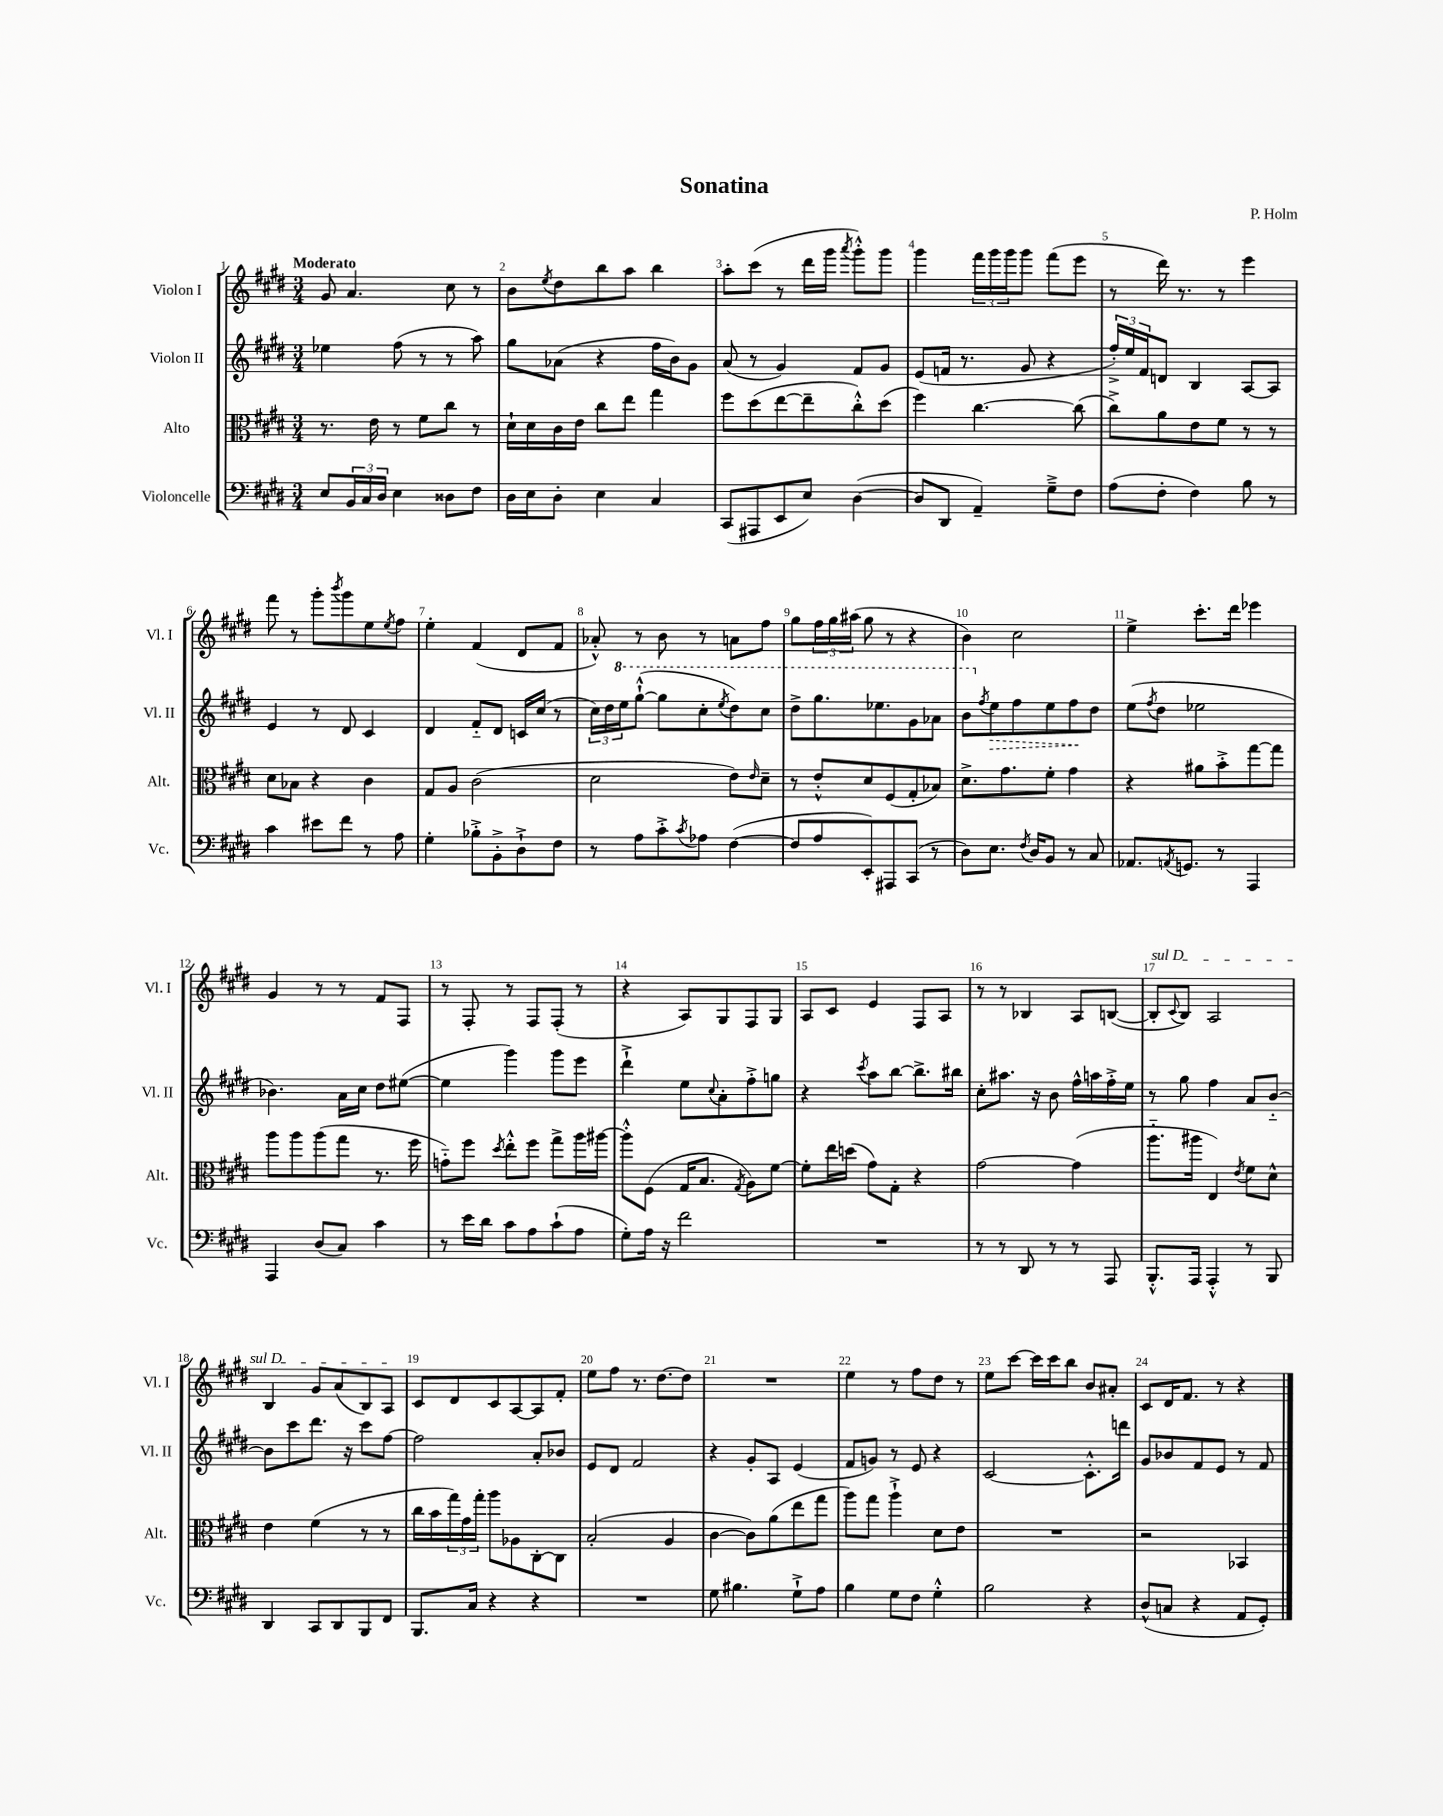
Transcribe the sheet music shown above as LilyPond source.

\header { title = "Sonatina" composer = "P. Holm" }
<<
\new StaffGroup <<
\new Staff = "s0" \with { instrumentName = "Violon I" shortInstrumentName = "Vl. I" } {
    \clef treble \key e \major \numericTimeSignature \time 3/4 \tempo "Moderato"
    gis'8 a'4. cis''8 r8 |
    b'8 \acciaccatura { e''8 } dis''8 b''8 a''8 b''4 |
    a''8-. cis'''8( r8 dis'''16 gis'''16 \acciaccatura { a'''8 } gis'''8-.-^) gis'''8 |
    gis'''4 \tuplet 3/2 { fis'''16 gis'''16 gis'''16 } gis'''8 fis'''8( e'''8 |
    r8 dis'''16) r8. r8 e'''4 |
    fis'''8 r8 gis'''8-. \acciaccatura { b'''8 } gis'''8 e''8 \acciaccatura { e''8 } fis''8 |
    e''4-. fis'4( dis'8 fis'8 |
    aes'8-.-^) r8 b'8 r8 a'8 fis''8 |
    gis''8 \tuplet 3/2 { fis''16 gis''16 ais''16( } gis''8 r8 r4 |
    b'4) cis''2 |
    e''4-> cis'''8.-. dis'''16 ees'''4 |
    gis'4 r8 r8 fis'8 fis8 |
    r8 fis8-. r8 fis8 fis8-.( r8 |
    r4 a8) gis8 fis8 gis8 |
    a8 cis'8 e'4 fis8 a8 |
    r8 r8 bes4 a8 b8~( |
    \once \override TextSpanner.bound-details.left.text = \markup { \italic "sul D" } b8-.\startTextSpan \appoggiatura { cis'8 } b8) a2 |
    b4 gis'8 a'8( b8) a8\stopTextSpan |
    cis'8 dis'8 cis'8 a8~ a8 fis'8-. |
    e''8 fis''8 r8. dis''8.~ dis''8 |
    R2. |
    e''4 r8 fis''8 dis''8 r8 |
    e''8 cis'''8~ cis'''16 cis'''16 b''8 b'8 ais'8-. |
    cis'8 dis'16 fis'8. r8 r4 \bar "|." |
}
\new Staff = "s1" \with { instrumentName = "Violon II" shortInstrumentName = "Vl. II" } {
    \clef treble \key e \major \numericTimeSignature \time 3/4
    ees''4 fis''8( r8 r8 a''8) |
    gis''8 aes'8( r4 fis''16 b'16) gis'8 |
    a'8( r8 gis'4) fis'8 gis'8 |
    e'8( f'16 r8. gis'8 r4 |
    \tuplet 3/2 { fis''16-.->) e''16 fis'16 } d'8 b4 a8~ a8 |
    e'4 r8 dis'8 cis'4 |
    dis'4 fis'8-_ dis'8 c'16 cis''16( r8 |
    \tuplet 3/2 { cis''16) dis''16 \ottava #1 e'''16 } gis'''8~-!-^( gis'''8 cis'''8-. \acciaccatura { e'''8 } dis'''8) cis'''8 |
    dis'''8-> gis'''8. ees'''8. gis''8 aes''8 |
    b''8 \ottava #0 \acciaccatura { fis''8 } \once \override Hairpin.style = #'dashed-line e''8\> fis''8 e''8 fis''8\! dis''8 |
    e''8( \acciaccatura { fis''8 } dis''8 ees''2 |
    bes'4.) a'16 cis''16 dis''8 eis''8~( |
    eis''4 gis'''4) gis'''8 e'''8 |
    dis'''4-!-> e''8 \appoggiatura { cis''8 } a'8-. fis''8-.-> g''8 |
    r4 \acciaccatura { cis'''8 } a''8 b''8~ b''8.-> bis''16 |
    cis''8-. ais''8. r16 b'8 fis''16-^ a''16 fis''16-.-> e''16 |
    r8 gis''8 fis''4 a'8 b'8~-_ |
    b'8 cis'''8 dis'''8. r16 cis'''8 fis''8~ |
    fis''2 a'8-. bes'8 |
    e'8 dis'8 fis'2 |
    r4 gis'8-. a8 e'4( |
    fis'8 g'8) r8 e'8 r4 |
    cis'2~ cis'8.-.-^ d'''16 |
    gis'8 bes'8 fis'8 e'8 r8 fis'8 \bar "|." |
}
\new Staff = "s2" \with { instrumentName = "Alto" shortInstrumentName = "Alt." } {
    \clef alto \key e \major \numericTimeSignature \time 3/4
    r8. e'16 r8 fis'8 cis''8 r8 |
    dis'16-! dis'16 cis'16 e'16 cis''8 e''8 gis''4 |
    fis''8 dis''8( e''8~ e''8-- cis''8-.-^) dis''8( |
    fis''4) cis''4.~ cis''8( |
    cis''8->) a'8 e'8 fis'8 r8 r8 |
    dis'8 bes8 r4 cis'4 |
    gis8 a8 cis'2( |
    dis'2 e'8) \grace { e'16 } dis'8-- |
    r8 e'8-.-^ dis'8 fis8( gis8-. bes8) |
    dis'8.-> gis'8. fis'8-. gis'4 |
    r4 ais'8 b'8-.-> gis''8~ gis''8 |
    a''8 a''8 a''8( gis''8 r8. fis''16 |
    g'8-_) fis''8 \acciaccatura { dis''8 } e''8-.-^ fis''8 gis''8-> a''16 ais''16~ |
    ais''8-.-^ fis8( gis16 b8. \acciaccatura { gis8 } a8) fis'8~ |
    fis'8-. e''16 d''16( gis'8) gis8-. r4 |
    gis'2~ gis'4( |
    a''8.-_ ais''16 e4) \acciaccatura { e'8 } fis'8 dis'8-^ |
    e'4 fis'4( r8 r8 |
    cis''16 b'16 \tuplet 3/2 { gis''16) gis'16 gis''16-. } a''8 aes8 cis8~-. cis8 |
    b2-.( a4 |
    cis'4~ cis'8) a'8( e''8 gis''8 |
    a''8) gis''8 a''4-!-> dis'8 e'8 |
    R2. |
    r2 bes,4 \bar "|." |
}
\new Staff = "s3" \with { instrumentName = "Violoncelle" shortInstrumentName = "Vc." } {
    \clef bass \key e \major \numericTimeSignature \time 3/4
    e8 \tuplet 3/2 { b,16 cis16 dis16 } e4 disis8 fis8 |
    dis16 e16 dis8-. e4 cis4 |
    cis,8( ais,,8 e,8 e8) dis4~( |
    dis8 dis,8 a,4--) gis8---> fis8 |
    a8( fis8-. fis4) b8 r8 |
    cis'4 eis'8 fis'8 r8 a8 |
    gis4-. bes8-.-> b,8-.-> dis8-!-> fis8 |
    r8 a8 cis'8-.-> \acciaccatura { cis'8 } aes8 fis4~( |
    fis8 a8 e,8-.) ais,,8 cis,8( r8 |
    dis8) e8. \acciaccatura { fis8 } dis16 b,8 r8 cis8 |
    aes,8. \acciaccatura { a,8 } g,8. r8 a,,4 |
    a,,4 dis8( cis8) cis'4 |
    r8 e'16 dis'16 cis'8 a8 cis'8-!( a8 |
    gis8-.) a16 r16 fis'2 |
    R2. |
    r8 r8 dis,8 r8 r8 a,,8 |
    b,,8.-.-^ a,,16 a,,4-.-^ r8 b,,8 |
    dis,4 cis,8 dis,8 b,,8 fis,8 |
    b,,8. cis16 r4 r4 |
    R2. |
    gis8 bis4. gis8-!-> a8 |
    b4 gis8 fis8 gis4-.-^ |
    b2 r4 |
    dis8-^( c8 r4 a,8 gis,8-.) \bar "|." |
}
>>
>>
\layout { \context { \Score \override BarNumber.break-visibility = ##(#f #t #t) barNumberVisibility = #all-bar-numbers-visible } }
